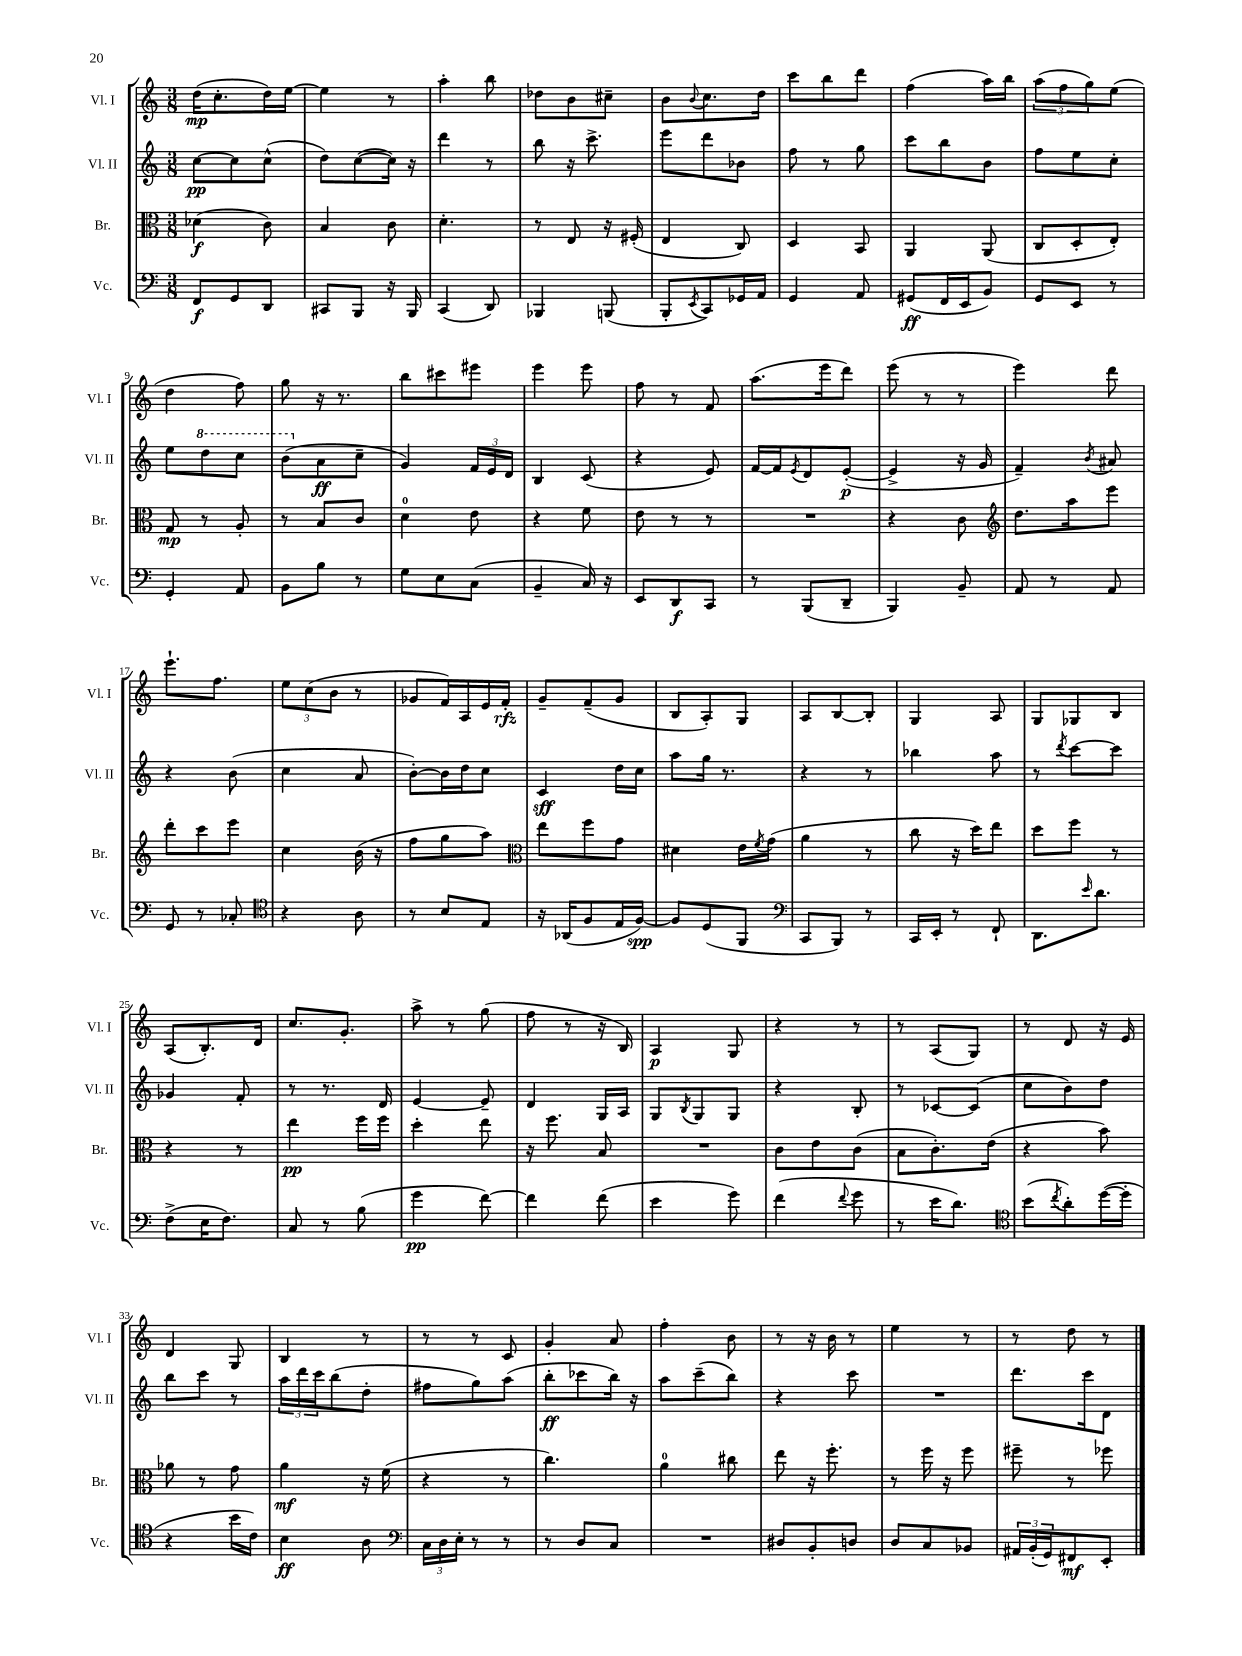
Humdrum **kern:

**kern	**kern	**kern	**kern
*staff4	*staff3	*staff2	*staff1
*clefF4	*clefC3	*clefG2	*clefG2
*k[]	*k[]	*k[]	*k[]
*M3/8	*M3/8	*M3/8	*M3/8
8FF	(4d-	[8cc	(16dd
.	.	.	8.cc'
8GG	.	8cc]	.
8DD	8c)	(8cc^^	16dd)
.	.	.	[16ee
=	=	=	=
8CC#	4B	8dd)	4ee]
8BBB	.	([8cc	.
16r	8c	16cc])	8r
16BBB	.	16r	.
=	=	=	=
(4CC	4.d'	4ddd	4aa'
8DD)	.	8r	8bb
=	=	=	=
4BBB-	8r	8bb	8dd-
.	8E	16r	8b
.	.	8.ccc^	.
(8BBB	16r	.	8cc#~
.	(16F#'	.	.
=	=	=	=
8BBB'	4E	8eee	8b
8qEE	.	.	8qqb
8CC)	.	8ddd	8.cc
16GG-	8C)	8b-	.
16AA	.	.	16dd
=	=	=	=
4GG	4D	8ff	8ccc
.	.	8r	8bb
8AA	8BB	8gg	8ddd
=	=	=	=
(8GG#	4AA	8ccc	(4ff
16FF	.	8bb	.
16EE	.	.	.
8BB)	(8AA	8b	16aa)
.	.	.	16bb
=	=	=	=
8GG	8C	8ff	(12aa
.	.	.	12ff
8EE	8D'	8ee	.
.	.	.	12gg)
8r	8E')	8cc'	(8ee
=	=	=	=
4GG'	8G	8ee	4dd
.	8r	8ddd	.
8AA	8A'	8ccc	8ff)
=	=	=	=
8BB	8r	(8bb	8gg
8B	8B	8a	16r
.	.	.	8.r
8r	8c	8cc~	.
=	=	=	=
8G	4d	4g)	8bb
8E	.	.	8ccc#
(8C	8e	24f	8eee#
.	.	24e	.
.	.	24d	.
=	=	=	=
4BB~	4r	4B	4eee
16C)	8f	(8c	8eee
16r	.	.	.
=	=	=	=
8EE	8e	4r	8ff
8DD	8r	.	8r
8CC	8r	8e)	8f
=	=	=	=
8r	4.r	[16f	(8.aa
.	.	16f]	.
.	.	8qe	.
(8BBB	.	8d	.
.	.	.	16eee
8DD~	.	([8e'	8ddd)
=	=	=	=
4BBB)	4r	4e^]	(8eee
.	.	.	8r
8BB~	8c	16r	8r
.	.	16g	.
=	=	=	=
*	*clefG2	*	*
8AA	8.dd	4f~)	4eee)
8r	.	.	.
.	16aa	.	.
.	.	8qb	.
8AA	8eee	8a#	8ddd
=	=	=	=
8GG	8ddd'	4r	8.eee`
8r	8ccc	.	.
.	.	.	8.ff
8C-'	8eee	(8b	.
=	=	=	=
*clefC4	*	*	*
4r	4cc	4cc	12ee
.	.	.	(12cc
.	.	.	12b
8A	(16b	8a	8r
.	16r	.	.
=	=	=	=
8r	8ff	[8b')	8g-
8B	8gg	16b]	16f)
.	.	16dd	16A
8E	8aa)	8cc	16e
.	.	.	16f'
=	=	=	=
*	*clefC3	*	*
16r	8ee	4c	8g~
(16AA-	.	.	.
8F	8ff	.	(8f~
16E	8g	16dd	8g
[16F)	.	16cc	.
=	=	=	=
8F]	4d#	8aa	8B
(8D	.	16gg	8A')
.	.	8.r	.
8FF	16e	.	8G
.	8qf	.	.
.	(16g	.	.
=	=	=	=
*clefF4	*	*	*
8CC	4a	4r	8A
8BBB)	.	.	[8B
8r	8r	8r	8B']
=	=	=	=
16CC	8cc	4bb-	4G
16EE'	.	.	.
8r	16r	.	.
.	16dd)	.	.
8FF`	8ee	8aa	8A
=	=	=	=
8.DD	8dd	8r	8G
.	.	8qddd	.
.	8ff	[8ccc	8G-
16qqe	.	.	.
8.d	.	.	.
.	8r	8ccc]	8B
=	=	=	=
(8F^	4r	4g-	(8A
16E	.	.	8.B')
8.F)	.	.	.
.	8r	8f'	.
.	.	.	16d
=	=	=	=
8C	4ee	8r	8.cc
8r	.	8.r	.
.	.	.	8.g'
(8B	16ff	.	.
.	16ff	16d	.
=	=	=	=
4g	4dd'	[4e	8aa^
.	.	.	8r
[8f)	8ee	8e~]	(8gg
=	=	=	=
4f]	16r	4d	8ff
.	8.ff	.	.
.	.	.	8r
(8f	8B	16G	16r
.	.	16A	16B)
=	=	=	=
4e	4.r	8G	4A
.	.	8qB	.
.	.	8G	.
8g)	.	8G	8G
=	=	=	=
(4f	8c	4r	4r
.	8e	.	.
8qqf	.	.	.
8g	(8c	8B'	8r
=	=	=	=
8r	8B	8r	8r
16e	8.c')	[8c-	(8A
8.d)	.	.	.
.	.	(8c-]	8G)
.	(16e	.	.
=	=	=	=
*clefC4	*	*	*
(8b	4r	8cc	8r
8qcc	.	.	.
8a')	.	8b)	8d
([16dd	8b)	8dd	16r
16dd']	.	.	16e
=	=	=	=
4r	8a-	8bb	4d
.	8r	8ccc	.
16b	8g	8r	8G
16c)	.	.	.
=	=	=	=
4B	4a	24aa	4B
.	.	24ddd	.
.	.	24ccc	.
.	.	(8bb	.
8A	16r	8dd'	8r
.	(16f	.	.
=	=	=	=
*clefF4	*	*	*
24C	4r	8ff#	8r
24D	.	.	.
24E'	.	.	.
8r	.	8gg)	8r
8r	8r	(8aa	8c
=	=	=	=
8r	4.cc)	8bb'	4g'
8D	.	8ccc-	.
8C	.	16bb)	8a
.	.	16r	.
=	=	=	=
4.r	4a	8aa	4ff'
.	.	(8ccc~	.
.	8cc#	8bb)	8b
=	=	=	=
8D#	8ee	4r	8r
8BB'	16r	.	16r
.	8.ff'	.	16b
8D	.	8ccc	8r
=	=	=	=
8D	8r	4.r	4ee
8C	16ff	.	.
.	16r	.	.
8BB-	8ff	.	8r
=	=	=	=
24AA#	8ff#~	8.ddd	8r
(24BB'	.	.	.
24GG)	.	.	.
8FF#	8r	.	8dd
.	.	16ccc	.
8EE'	8ff-	8d	8r
==	==	==	==
*-	*-	*-	*-
